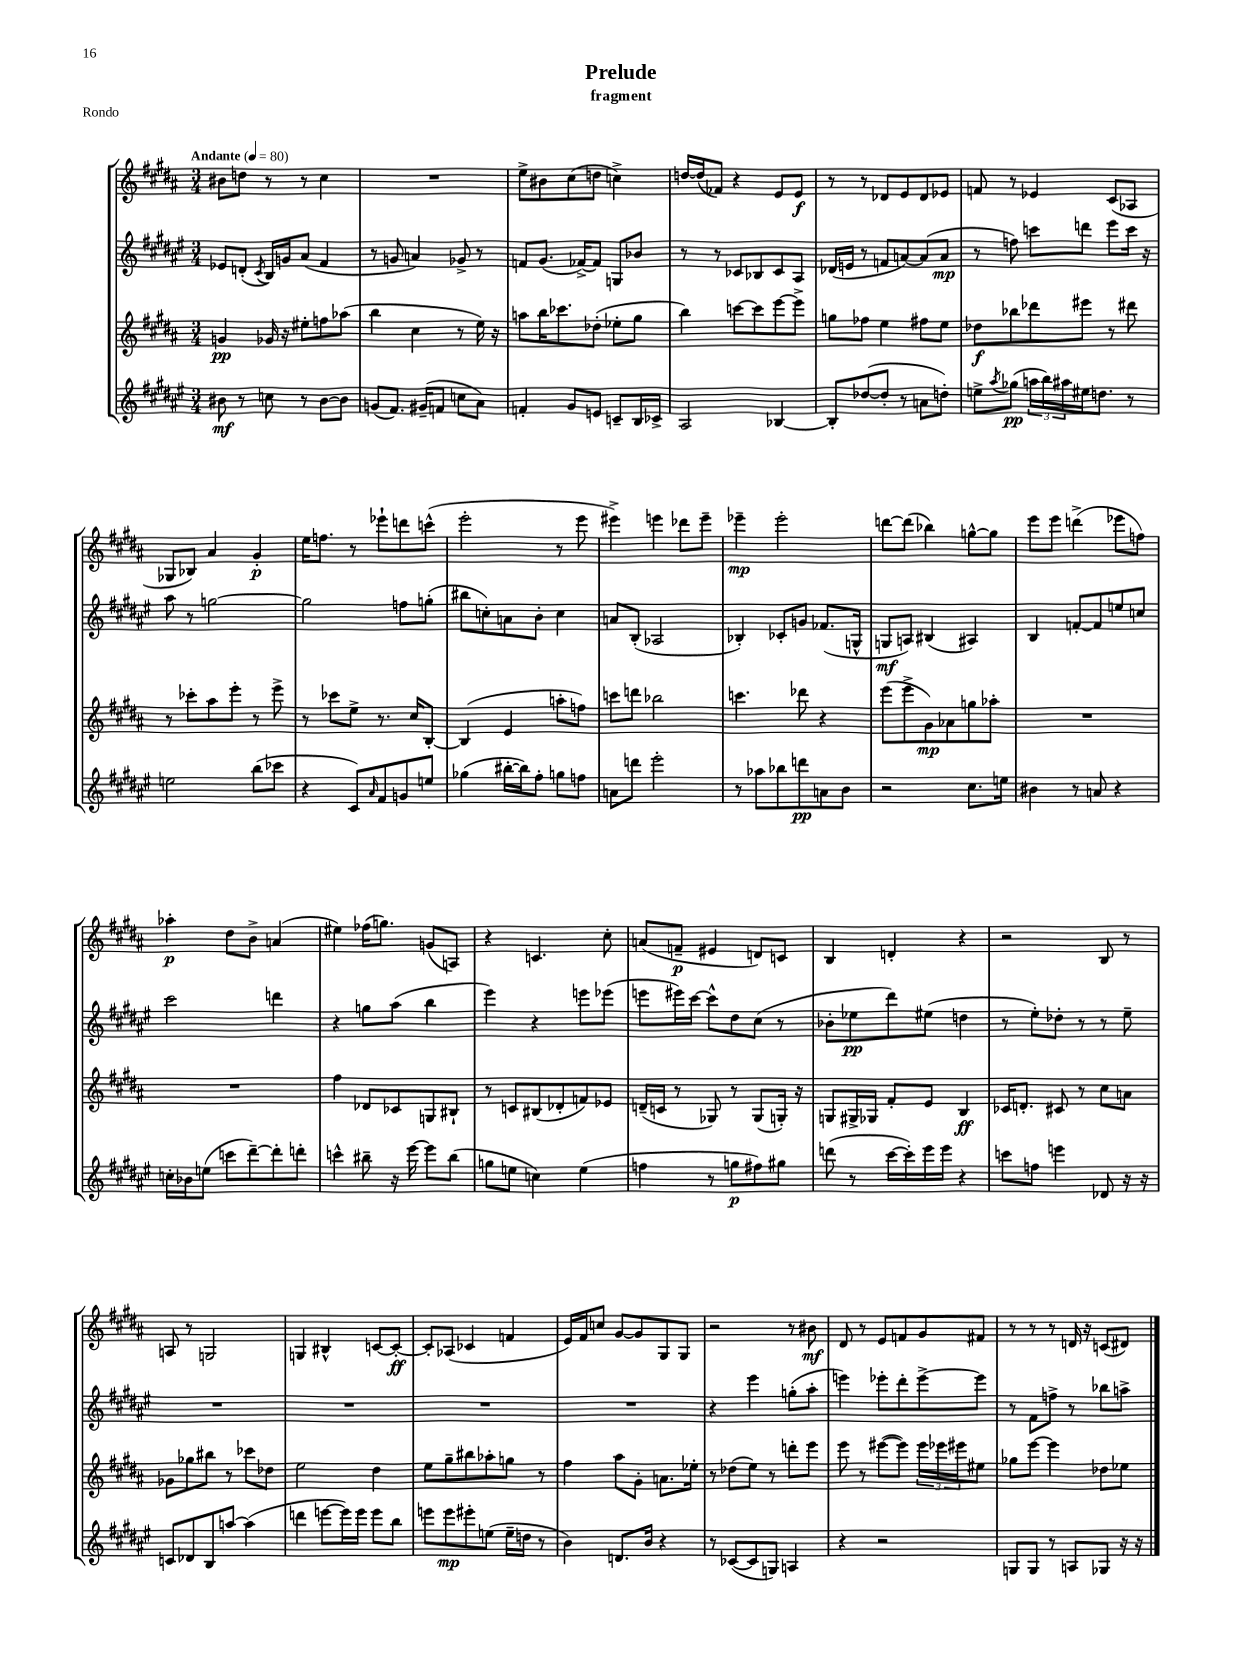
\header { title = "Prelude" subtitle = "fragment" piece = "Rondo" }
<<
\new StaffGroup <<
\new Staff = "s0" {
    \clef treble \key b \major \numericTimeSignature \time 3/4 \tempo "Andante" 4 = 80
    bis'8 d''8 r8 r8 cis''4 |
    R2. |
    e''8-> bis'8 cis''8( d''8 c''4->) |
    d''16~ d''16( fes'8) r4 e'8 e'8\f |
    r8 r8 des'8 e'8 des'8 ees'8 |
    f'8 r8 ees'4 cis'8( aes8 |
    ges8 bes8) ais'4 gis'4-.\p |
    e''16 f''8. r8 ees'''8-! d'''8 c'''8-^( |
    e'''2-. r8 e'''8 |
    eis'''4->) e'''4 des'''8 e'''8-- |
    ees'''4--\mp ees'''2-. |
    d'''8~ d'''8( bes''4) g''8~-^ g''8 |
    e'''8 e'''8 d'''4->( ees'''8 f''8) |
    aes''4-.\p dis''8 b'8-> a'4( |
    eis''4) fes''16( g''8.) g'8( a8) |
    r4 c'4. cis''8-. |
    a'8( f'8--\p eis'4 d'8) c'8 |
    b4 d'4-. r4 |
    r2 b8 r8 |
    a8 r8 g2 |
    g4 bis4-^ c'8~ c'8~-.\ff |
    c'8-. aes8( ces'4 f'4 |
    e'16) fis'16 c''8 gis'8~ gis'8 gis8 gis8 |
    r2 r8 bis'8\mf |
    dis'8 r8 e'8 f'8 gis'8 fis'8 |
    r8 r8 r8 d'16 r16 c'8( dis'8) \bar "|." |
}
\new Staff = "s1" {
    \clef treble \key fis \major \numericTimeSignature \time 3/4
    ees'8 d'8-.( \acciaccatura { cis'8 } b16) g'16 ais'8( fis'4 |
    r8 g'8 a'4) ges'8-> r8 |
    f'8 gis'8.( fes'16~->) fes'8 g8 bes'8 |
    r8 r8 ces'8 bes8 ces'8 ais8 |
    des'16( e'16 r8 f'8 a'8~) a'8( a'8\mp |
    r8 f''8) c'''8 d'''8 eis'''8 c'''16 r16 |
    ais''8 r8 g''2~ |
    g''2 f''8 g''8-.( |
    bis''8 c''8-.) a'8 b'8-. c''4 |
    a'8 b8-.( aes2 |
    bes4-.) ces'8-. g'8 fes'8.( g16-^ |
    g8\mf a8) bis4( ais4) |
    b4 f'8~-. f'8 e''8 c''8 |
    cis'''2 d'''4 |
    r4 g''8 ais''8( b''4 |
    eis'''4) r4 e'''8 ees'''8( |
    e'''8 eis'''16) cis'''16~ cis'''8-^ dis''8 cis''8( r8 |
    bes'8-. ees''8\pp dis'''8) eis''8( d''4 |
    r8 eis''8-.) des''8-. r8 r8 eis''8-- |
    R2. |
    R2. |
    R2. |
    R2. |
    r4 eis'''4 g''8-.( ais''8-. |
    e'''4) ees'''8-. dis'''8-. ees'''8~-> ees'''8 |
    r8 fis'8 f''8-> r8 bes''8 a''8-> \bar "|." |
}
\new Staff = "s2" {
    \clef treble \key b \major \numericTimeSignature \time 3/4
    g'4\pp ges'16 r16 eis''8-. f''8 aes''8( |
    b''4 cis''4 r8 e''16) r16 |
    a''8 b''16 ces'''8. des''8-.( ees''8-. gis''8 |
    b''4) c'''8~ c'''8 e'''8~ e'''8-> |
    g''8 fes''8 e''4 fis''8 e''8 |
    des''8\f bes''8 des'''8 eis'''8 r8 dis'''8 |
    r8 ces'''8-. ais''8 e'''8-. r8 e'''8-> |
    r8 ces'''8 e''8-> r8. cis''16 b8~-. |
    b4( e'4 a''8-. f''8) |
    c'''8 d'''8 bes''2 |
    c'''4. des'''8 r4 |
    e'''8( e'''8-> gis'8\mp) aes'8 g''8 aes''8-. |
    R2. |
    R2. |
    fis''4 des'8 ces'8 g8 bis8-! |
    r8 c'8 bis8( des'8-. f'8) ees'8 |
    d'16--( c'16 r8 ges8) r8 ges8( g16-.) r16 |
    g8 gis16-> ges16 fis'8-. e'8 b4\ff |
    ces'16 d'8.-. cis'8 r8 cis''8 a'8 |
    ges'8 ges''8 bis''8 r8 ces'''8 des''8 |
    e''2 dis''4 |
    e''8 gis''8-- bis''8 aes''8-. g''8 r8 |
    fis''4 ais''8 gis'8-. a'8. ees''16-. |
    r8 des''8( e''8) r8 d'''8-. e'''8 |
    e'''8 r8 eis'''8~( eis'''8) \tuplet 3/2 { eis'''16 ees'''16 eis'''16 } eis''8 |
    ges''8 e'''8~ e'''4 des''8 ees''8 \bar "|." |
}
\new Staff = "s3" {
    \clef treble \key fis \major \numericTimeSignature \time 3/4
    bis'8\mf r8 c''8 r8 bis'8~ bis'8 |
    g'8( fis'8.) gis'16--( f'8 c''8 ais'8) |
    f'4-. gis'8 e'8 c'8-- b16 ces'16-> |
    ais2 bes4~ |
    bes8-. des''8~( des''8-. r8 a'8 d''8-.) |
    e''8-> \acciaccatura { ais''8 } ges''8\pp( \tuplet 3/2 { a''16 b''16) ais''16 } eis''16 d''8. r8 |
    e''2 b''8( ces'''8 |
    r4 cis'8) \grace { ais'16 } fis'8 g'8 e''8 |
    ges''4( bis''16~-. bis''16) fis''8-. g''8 f''8 |
    a'8 d'''8 eis'''2-. |
    r8 aes''8 bes''8 d'''8\pp a'8 b'8 |
    r2 cis''8. e''16 |
    bis'4 r8 a'8 r4 |
    c''16-. bes'16 e''8( c'''8 dis'''8~--) dis'''8-. d'''8-. |
    c'''4-^ bis''8-- r16 eis'''16~ eis'''8 bis''8( |
    g''8 e''8 c''4) e''4( |
    f''4 r8 g''8\p fis''8) gis''8 |
    d'''8( r8 cis'''16~ cis'''16-.) eis'''16 eis'''16 r4 |
    c'''8 f''8 e'''4 des'8 r16 r16 |
    c'8 des'8 b8 a''8~ a''4( |
    d'''4 e'''8~ e'''16) e'''16 e'''8 b''8 |
    e'''8 e'''8\mp eis'''8-. e''8( e''16-- d''16 r8 |
    b'4) d'8. b'16 r4 |
    r8 ces'8~( ces'8 g8) a4 |
    r4 r2 |
    g8 g8 r8 a8 ges8 r16 r16 \bar "|." |
}
>>
>>
\layout { \context { \Score \remove "Bar_number_engraver" } }
